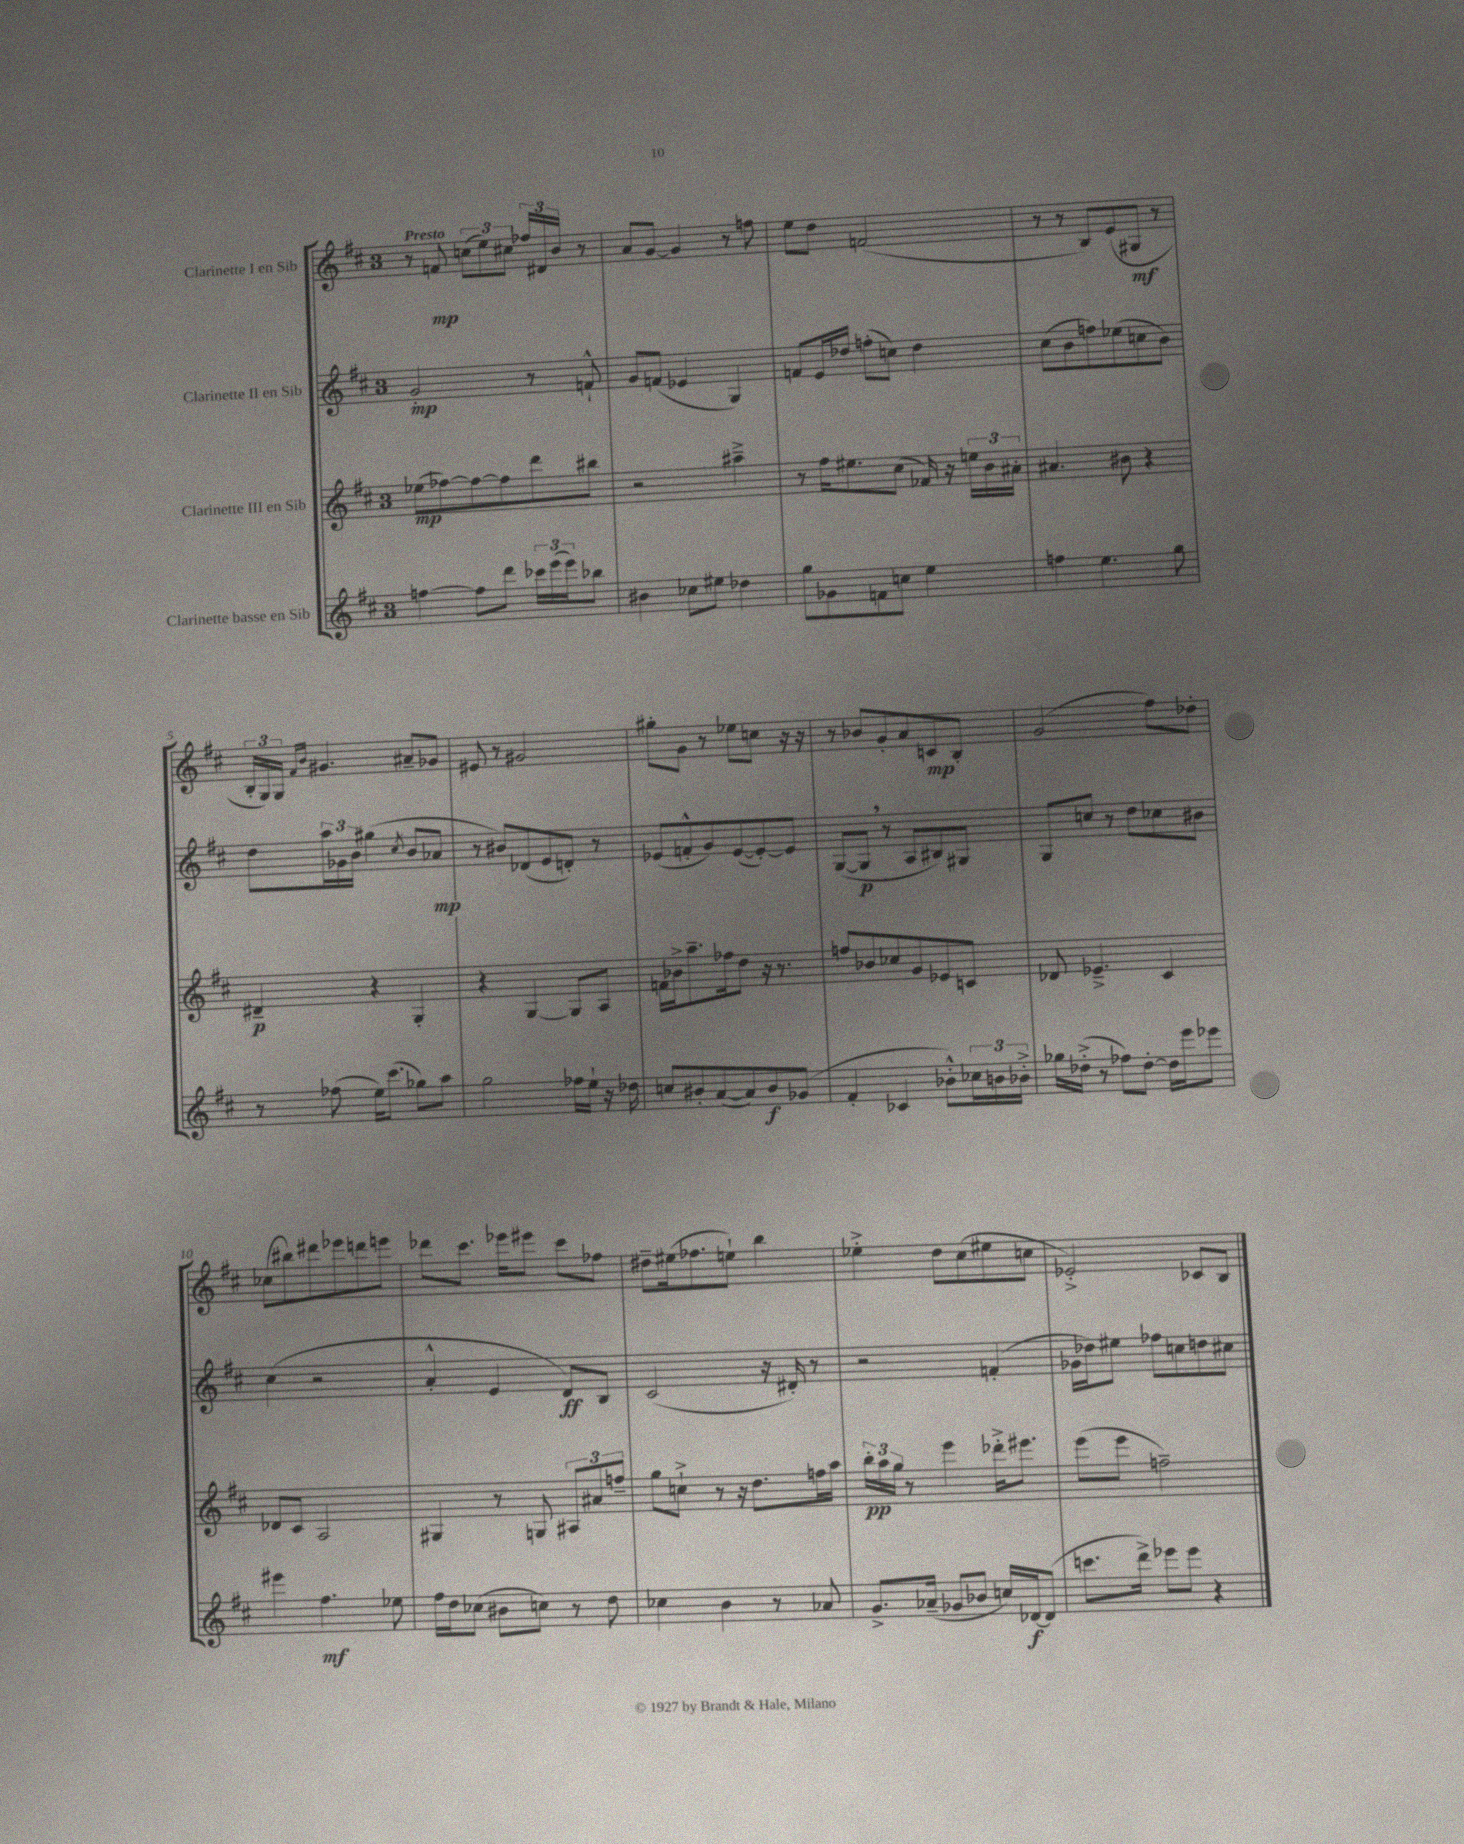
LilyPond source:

<<
\new StaffGroup <<
\new Staff = "s0" \with { instrumentName = "Clarinette I en Sib" } {
    \clef treble \key d \major \once \override Staff.TimeSignature.style = #'single-digit \time 3/4 \tempo "Presto"
    r8 f'8\mp \tuplet 3/2 { c''8( e''8) cis''8 } \tuplet 3/2 { fes''16 dis'16 b'16 } r8 |
    a'8 g'8~ g'4 r8 f''8 |
    e''8 d''8 f'2( |
    r8 r8 b8) e'8( gis8\mf r8 |
    \tuplet 3/2 { b16-. g16) g16 } \grace { fis'16 b'16 } gis'4. ais'8-- ges'8 |
    eis'8 r8 gis'2 |
    gis''8-. g'8 r8 ees''8 c''8 r16 r16 |
    r8 bes'8 g'8-. a'8 c'8\mp b8-. |
    g'2( fis''8) des''8-. |
    ces''8( bis''8) dis'''8 ees'''8 d'''8 e'''8 |
    des'''8 cis'''8. ees'''16 eis'''8 cis'''8 fes''8 |
    dis''8-- eis''16( fes''8. e''8-!) b''4 |
    ees''4-.-> d''8 cis''8( eis''8 c''8 |
    ees'2-.->) ces'8 b8 \bar "|." |
}
\new Staff = "s1" \with { instrumentName = "Clarinette II en Sib" } {
    \clef treble \key d \major \once \override Staff.TimeSignature.style = #'single-digit \time 3/4
    g'2-.\mp r8 f'8-!-^ |
    g'8 f'8( ees'4 g4) |
    f'8 e'16 des''16 f''8-.( c''8) des''4 |
    cis''8( b'8 f''8) ees''8( c''8 b'8) |
    d''8 \tuplet 3/2 { a''16 ges'16 b'16 } gis''4( \acciaccatura { cis''8 } b'8 aes'8\mp |
    r8 bis'8) des'8( e'8 d'8-.) r8 |
    ees'8( f'8-.-^ g'8) ees'8~( ees'8~-.) ees'8 |
    g8~( g8\p \breathe r8 a8 bis8) gis8 |
    g8 c''8 r8 d''8 ces''8 bis'8 |
    cis''4( r2 |
    a'4-.-^ e'4 d'8\ff) b8 |
    cis'2( r16 dis'16-.) r8 |
    r2 f'4-.( |
    ges'16 des''16) eis''8 fes''8 c''8 d''8 cis''8 \bar "|." |
}
\new Staff = "s2" \with { instrumentName = "Clarinette III en Sib" } {
    \clef treble \key d \major \once \override Staff.TimeSignature.style = #'single-digit \time 3/4
    ees''8\mp( fes''8~) fes''8~ fes''8 d'''8 bis''8 |
    r2 ais''4---> |
    r8 fis''16 eis''8. cis''8( fes'16) r16 \tuplet 3/2 { e''16 b'16 ais'16-. } |
    ais'4. bis'8 r4 |
    dis'4--\p r4 g4-. |
    r4 g4~ g8 a8 |
    f'16 bes'16-> a''8.-- fes''16 d''8 r16 r8. |
    f''8 bes'8 ces''8 g'8 ees'8 c'8 |
    des'8 ees'4.---> cis'4 |
    des'8 cis'8 a2 |
    gis4 r8 g8 \tuplet 3/2 { ais8 ais'8 f''8-- } |
    g''8 c''8-!-> r8 r16 d''8. f''16 a''16 |
    \tuplet 3/2 { b''16-.\pp a''16 g''16 } r8 e'''4 des'''16-.-> eis'''8. |
    e'''8( e'''8 f''2--) \bar "|." |
}
\new Staff = "s3" \with { instrumentName = "Clarinette basse en Sib" } {
    \clef treble \key d \major \once \override Staff.TimeSignature.style = #'single-digit \time 3/4
    f''4~ f''8 d'''8 \tuplet 3/2 { ces'''16 e'''16( e'''16) } bes''8 |
    bis'4 ces''8 eis''8 des''4 |
    g''8 ges'8 f'8 c''8 e''4 |
    f''4 e''4. g''8 |
    r8 fes''8( e''16) cis'''8.( ges''8) a''8 |
    g''2 fes''16 e''16-! r16 des''16 |
    c''8 bis'8-. a'8~( a'8) bis'8\f ges'8( |
    fis'4-. ces'4 bes'8-.-^) \tuplet 3/2 { ces''16 b'16 bes'16-.-> } |
    ges''16 des''16-.->( r8 fes''8) des''8~-. des''16 e'''16 ees'''8 |
    eis'''4 fis''4.\mf ees''8 |
    fis''16 d''16 ces''8( bis'8 c''8) r8 d''8 |
    ces''4 b'4 r8 aes'8 |
    g'8.-> aes'16--( ges'8 bes'8 c''16) des'16~\f des'8( |
    c'''8. d'''16->) ees'''8 ees'''8 r4 \bar "|." |
}
>>
>>
